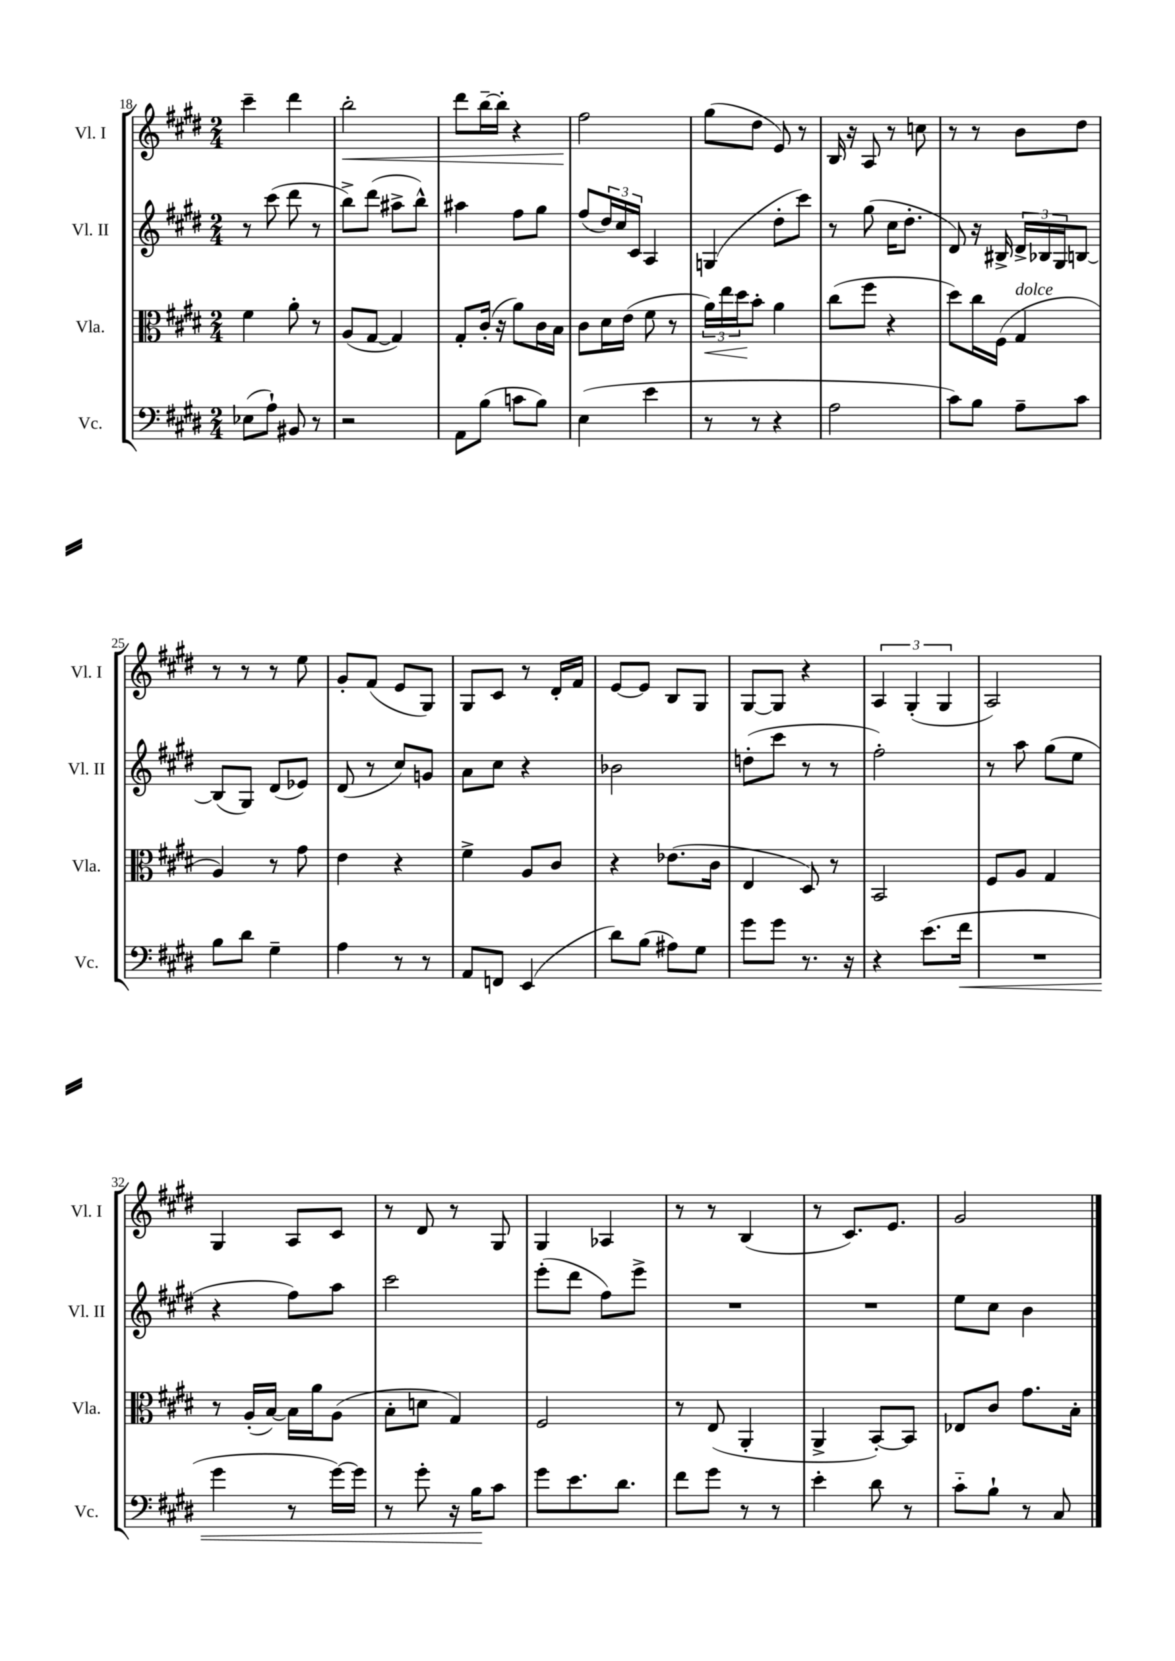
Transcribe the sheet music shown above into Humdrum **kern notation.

**kern	**kern	**kern	**kern
*staff4	*staff3	*staff2	*staff1
*clefF4	*clefC3	*clefG2	*clefG2
*k[f#c#g#d#]	*k[f#c#g#d#]	*k[f#c#g#d#]	*k[f#c#g#d#]
*M2/4	*M2/4	*M2/4	*M2/4
(8E-	4f#	8r	4ccc#~
8A`)	.	(8ccc#	.
8BB#	8a'	8ddd#	4ddd#
8r	8r	8r	.
=	=	=	=
2r	(8A	8bb^)	2bb'
.	[8G#	(8ddd#	.
.	4G#])	8aa#^	.
.	.	8bb^^)	.
=	=	=	=
8AA	8G#'	4aa#	8ddd#
(8B	(16c#'	.	[16bb~
.	16r	.	16bb']
8c	8a)	8ff#	4r
8B)	16c#	8gg#	.
.	16B	.	.
=	=	=	=
(4E	8c#	(8ff#	2ff#
.	16d#	24dd#)	.
.	.	24cc#	.
.	(16e	.	.
.	.	24c#	.
4e	8f#	4A	.
.	8r	.	.
=	=	=	=
8r	24a)	(4G	(8gg#
.	24ee	.	.
.	24dd#	.	.
8r	8b'	.	8dd#
4r	4a	8dd#'	8e)
.	.	8ccc#)	8r
=	=	=	=
2A	(8cc#	8r	16B
.	.	.	16r
.	8ff#	(8gg#	8A
.	4r	16cc#	8r
.	.	8.dd#'	.
.	.	.	8cc
=	=	=	=
8c#)	8dd#)	8d#)	8r
8B	16cc#	16r	8r
.	(16F#	16B#^	.
8A~	4G#	24d#^	8b
.	.	24B-	.
.	.	24G#	.
8c#	.	[8B	8dd#
=	=	=	=
8B	4A)	(8B]	8r
8d#	.	8G#)	8r
4G#~	8r	(8d#	8r
.	8g#	8e-)	8ee
=	=	=	=
4A	4e	(8d#	8g#'
.	.	8r	(8f#
8r	4r	8cc#)	8e
8r	.	8g	8G#)
=	=	=	=
8AA	4f#^	8a	8G#
8FF	.	8cc#	8c#
(4EE	8A	4r	8r
.	8c#	.	16d#'
.	.	.	16f#
=	=	=	=
8d#)	4r	2b-	[8e
(8B	.	.	8e]
8A#)	(8.e-	.	8B
8G#	.	.	8G#
.	16c#	.	.
=	=	=	=
8g#	4E	(8dd'	[8G#
8g#	.	8ccc#	8G#]
8.r	8D#)	8r	4r
.	8r	8r	.
16r	.	.	.
=	=	=	=
4r	2BB	2ff#')	6A
.	.	.	(6G#'
(8.e	.	.	.
.	.	.	6G#
16f#	.	.	.
=	=	=	=
2r	8F#	8r	2A)
.	8A	8aa	.
.	4G#	(8gg#	.
.	.	8ee	.
=	=	=	=
4g#	8r	4r	4G#
.	(16A'	.	.
.	[16B)	.	.
8r	16B]	8ff#)	8A
.	16a	.	.
[16g#)	(8A	8aa	8c#
16g#]	.	.	.
=	=	=	=
8r	8B'	2ccc#	8r
8g#'	8d	.	8d#
16r	4G#)	.	8r
16B	.	.	.
8c#	.	.	8G#
=	=	=	=
8g#	2F#	(8eee'	4G#
8.e	.	8ddd#	.
.	.	8ff#)	4A-
8.d#	.	.	.
.	.	8eee^	.
=	=	=	=
8f#	8r	2r	8r
8g#	(8E	.	8r
8r	4AA'	.	(4B
8r	.	.	.
=	=	=	=
4e'	4AA^	2r	8r
.	.	.	8.c#)
8d#	[8BB')	.	.
.	.	.	8.e
8r	8BB]	.	.
=	=	=	=
8c#'~	8E-	8ee	2g#
8B`	8c#	8cc#	.
8r	8.g#	4b	.
8C#	.	.	.
.	16B'	.	.
==	==	==	==
*-	*-	*-	*-
